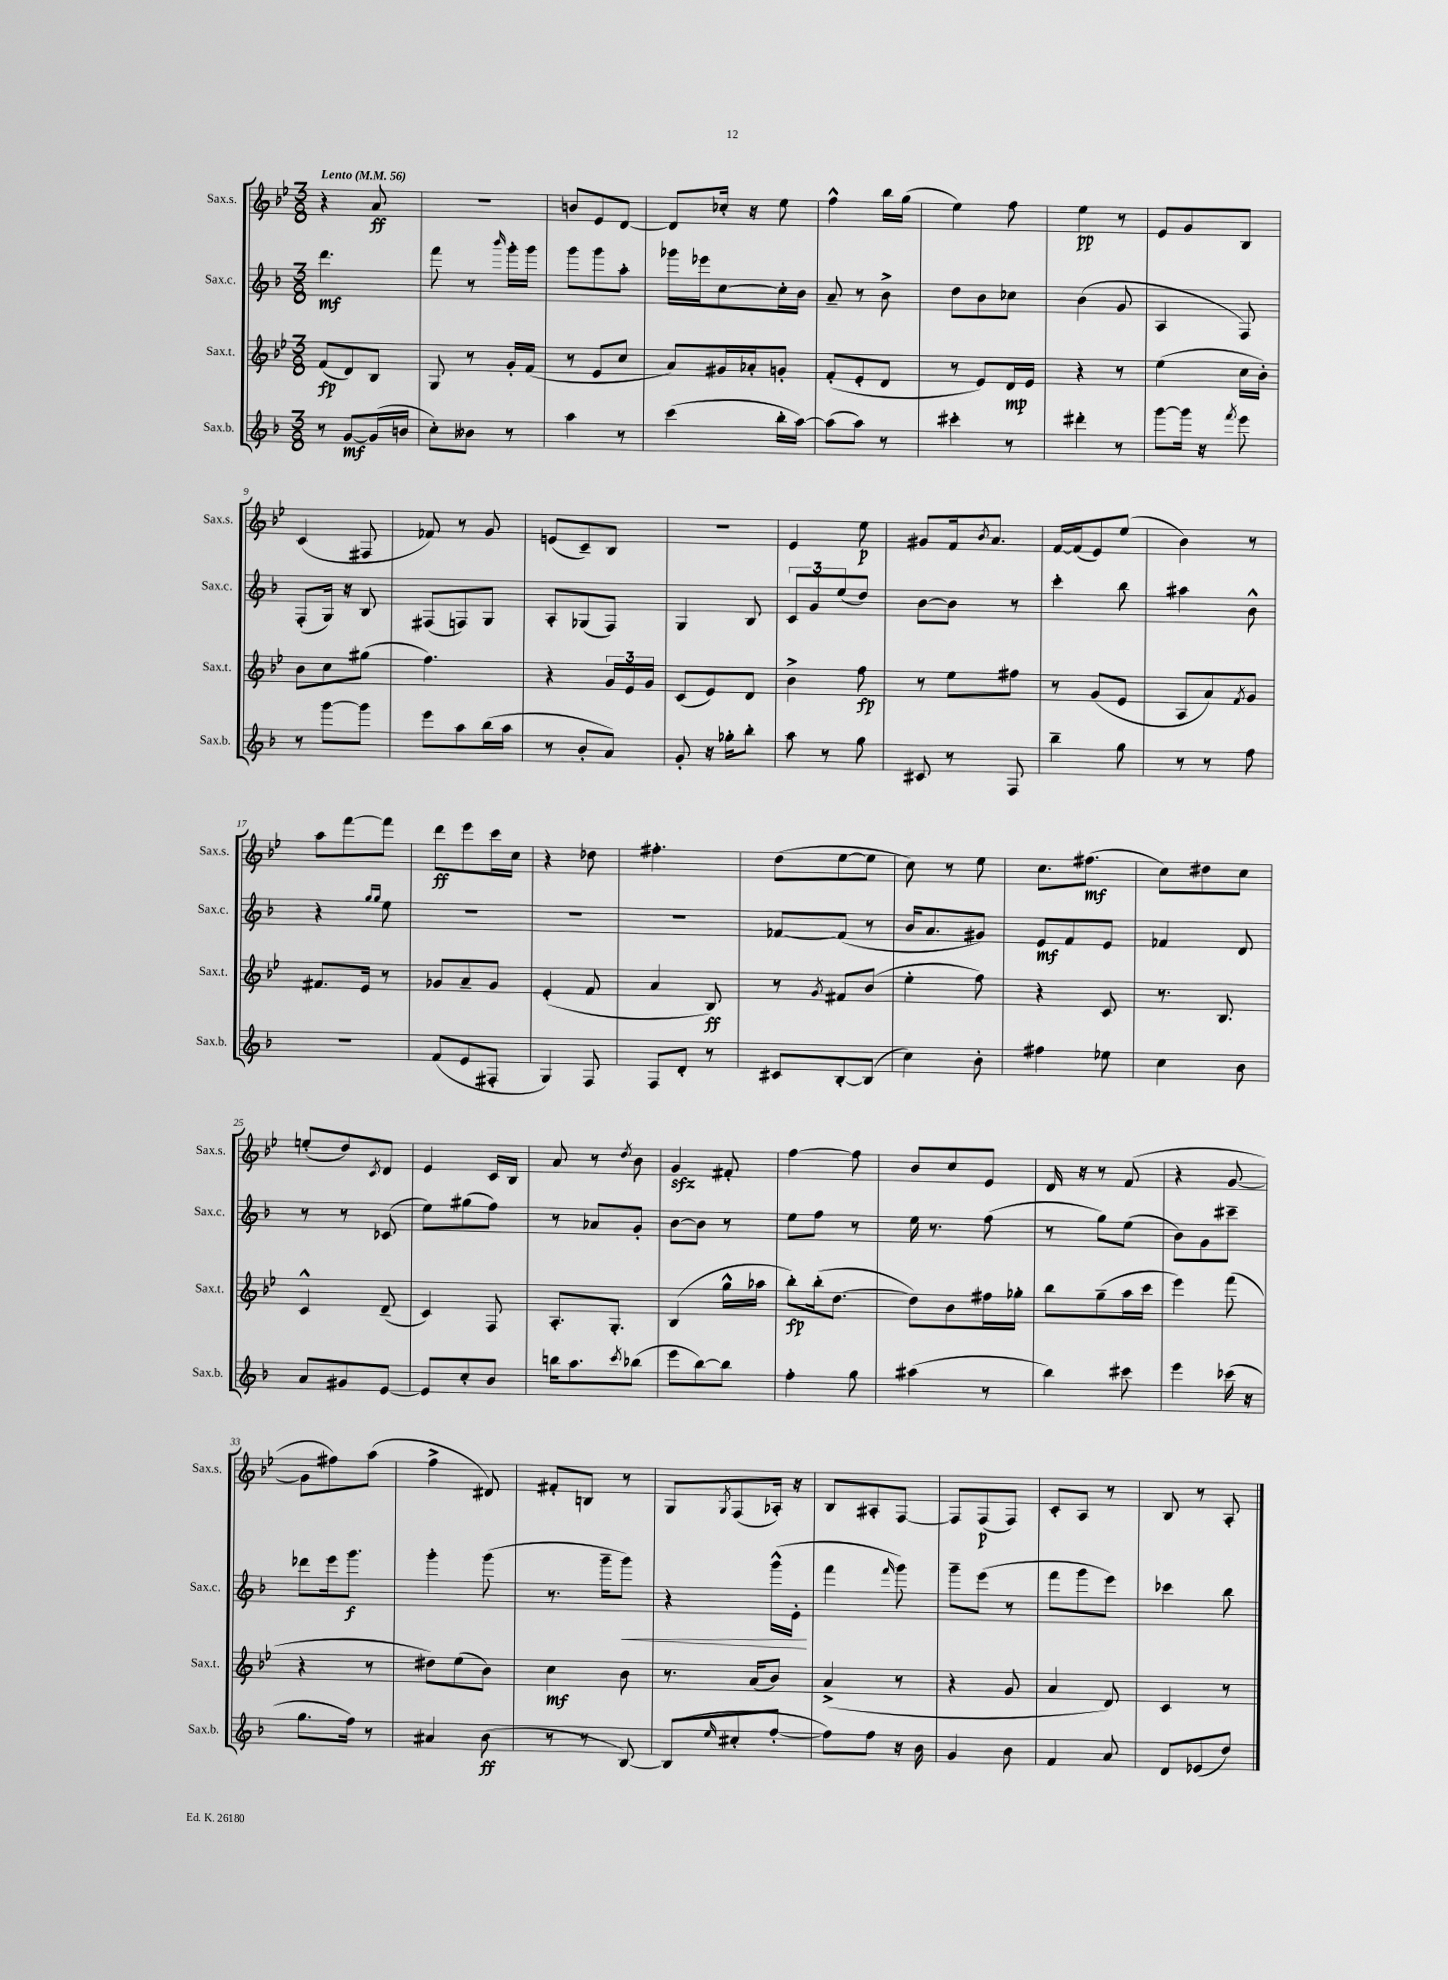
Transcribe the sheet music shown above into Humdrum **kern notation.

**kern	**dynam	**kern	**dynam	**kern	**dynam	**kern	**dynam
*part4	*part4	*part3	*part3	*part2	*part2	*part1	*part1
*staff4	*staff4	*staff3	*staff3	*staff2	*staff2	*staff1	*staff1
*I"Sax.b.	*	*I"Sax.t.	*	*I"Sax.c.	*	*I"Sax.s.	*
*I'Sax.b.	*	*I'Sax.t.	*	*I'Sax.c.	*	*I'Sax.s.	*
*clefG2	*	*clefG2	*	*clefG2	*	*clefG2	*
*k[b-]	*	*k[b-e-]	*	*k[b-]	*	*k[b-e-]	*
*M3/8	*	*M3/8	*	*M3/8	*	*M3/8	*
*MM56	*	*MM56	*	*MM56	*	*MM56	*
=1	=1	=1	=1	=1	=1	=1	=1
!	!	!	!	!	!	!LO:TX:a:B:t=Lento	!
8r	.	(8f/L	fp	4.ddd\	mf	4r	.
[8g/L	mf	8d/)	.	.	.	.	.
(16g/L]	.	8B-/J	.	.	.	8a/	ff
16bn/JJ	.	.	.	.	.	.	.
=2	=2	=2	=2	=2	=2	=2	=2
8cc'\L)	.	8G/	.	8fff\	.	4.r	.
8b--X\J	.	8r	.	8r	.	.	.
.	.	.	.	16qqbbb-/	.	.	.
8r	.	16g'/LL	.	16ggg'\LL	.	.	.
.	.	(16f/JJ	.	16ggg\JJ	.	.	.
=3	=3	=3	=3	=3	=3	=3	=3
4aa\	.	8r	.	8ggg\L	.	8bn/L	.
.	.	8e-/L	.	8ggg\	.	8e-/	.
8r	.	8cc/J	.	8aa'\J	.	[8d/J	.
=4	=4	=4	=4	=4	=4	=4	=4
(4ccc\	.	8a/L)	.	16ggg-X\LL	.	8d/L]	.
.	.	.	.	16eee-X\J	.	.	.
.	.	16g#X/L	.	[8cc\	.	16cc-X'/Jk	.
.	.	16a-X'/J	.	.	.	16r	.
16bb-'\LL	.	8gn'/J	.	16cc'\L]	.	8ee-\	.
[16aa\JJ)	.	.	.	16b-\JJ	.	.	.
=5	=5	=5	=5	=5	=5	=5	=5
(8aa\L]	.	(8f'/L	.	8a~/	.	4ff^^\	.
8aa\J)	.	8e-'/	.	8r	.	.	.
8r	.	8d/J	.	8b-^\	.	16bb-\LL	.
.	.	.	.	.	.	(16gg\JJ	.
=6	=6	=6	=6	=6	=6	=6	=6
4ccc#X'\	.	8r	.	8dd\L	.	4ee-\)	.
.	.	8e-/L)	.	8b-\	.	.	.
8r	.	16d/L	mp	8cc-X\J	.	8ff\	.
.	.	16e-/JJ	.	.	.	.	.
=7	=7	=7	=7	=7	=7	=7	=7
4ddd#X'\	.	4r	.	(4b-\	.	4ee-\	pp
8r	.	8r	.	8g/	.	8r	.
=8	=8	=8	=8	=8	=8	=8	=8
[8ggg\L	.	(4ee-\	.	4A/	.	8e-/L	.
16ggg\Jk]	.	.	.	.	.	8g/	.
16r	.	.	.	.	.	.	.
8qfff/	.	.	.	.	.	.	.
8eee\	.	16cc\LL	.	8F/)	.	8B-/J	.
.	.	16b-'\JJ)	.	.	.	.	.
!!LO:LB:g=z
=9	=9	=9	=9	=9	=9	=9	=9
8r	.	8b-\L	.	(8F'/L	.	(4c/	.
[8ggg\L	.	8cc\	.	16G/Jk)	.	.	.
.	.	.	.	16r	.	.	.
8ggg\J]	.	(8gg#X\J	.	8B-/	.	8F#X/	.
=10	=10	=10	=10	=10	=10	=10	=10
8eee\L	.	4.ff\)	.	(8F#X/L	.	8f-X/)	.
8aa\	.	.	.	8Fn/)	.	8r	.
(16bb-\L	.	.	.	8G/J	.	8g/	.
16aa\JJ	.	.	.	.	.	.	.
=11	=11	=11	=11	=11	=11	=11	=11
8r	.	4r	.	8A'/L	.	(8en/L	.
8b-'/L	.	.	.	(8G-X/	.	8c~/)	.
8a/J)	.	24g/LL	.	8F/J)	.	8B-/J	.
.	.	24e-/	.	.	.	.	.
.	.	24g/JJ	.	.	.	.	.
=12	=12	=12	=12	=12	=12	=12	=12
8g'/	.	(8c/L	.	4G/	.	4.r	.
16r	.	8e-/)	.	.	.	.	.
16gg-X'\KL	.	.	.	.	.	.	.
8bb-'\J	.	8d/J	.	8B-/	.	.	.
=13	=13	=13	=13	=13	=13	=13	=13
8aa\	.	4b-^\	.	12c/L	.	4e-/	.
.	.	.	.	12g/	.	.	.
8r	.	.	.	.	.	.	.
.	.	.	.	(12ee/	.	.	.
8gg\	.	8ff\	fp	8dd/J)	.	8ee-\	p
=14	=14	=14	=14	=14	=14	=14	=14
8c#X/	.	8r	.	[8b-\L	.	8g#X/L	.
8r	.	8ee-\L	.	8b-\J]	.	16f/k	.
.	.	.	.	.	.	8qb-/	.
.	.	.	.	.	.	8.a/J	.
8F/	.	8ff#X\J	.	8r	.	.	.
=15	=15	=15	=15	=15	=15	=15	=15
4bb-~\	.	8r	.	4ccc'\	.	[16f/LL	.
.	.	.	.	.	.	(16f/J]	.
.	.	(8g/L	.	.	.	8e-/)	.
8gg\	.	8e-/J	.	8bb-\	.	(8ee-/J	.
=16	=16	=16	=16	=16	=16	=16	=16
8r	.	8A/L	.	4aa#X\	.	4b-\)	.
8r	.	8a/)	.	.	.	.	.
.	.	8qf/	.	.	.	.	.
8ff\	.	8g/J	.	8b-^^\	.	8r	.
!!LO:LB:g=z
=17	=17	=17	=17	=17	=17	=17	=17
4.r	.	8.f#X/L	.	4r	.	8aa\L	.
.	.	.	.	.	.	[8fff\	.
.	.	16e-/Jk	.	.	.	.	.
.	.	.	.	16qqgg/LL	.	.	.
.	.	.	.	16qqgg/JJ	.	.	.
.	.	8r	.	8ee\	.	8fff\J]	.
=18	=18	=18	=18	=18	=18	=18	=18
(8f/L	.	8g-X/L	.	4.r	.	8ddd\L	ff
8e/	.	8a~/	.	.	.	8eee-\	.
8F#X'/J	.	8g-/J	.	.	.	16ccc\L	.
.	.	.	.	.	.	16cc\JJ	.
=19	=19	=19	=19	=19	=19	=19	=19
4G/)	.	(4e-'/	.	4.r	.	4r	.
8F/	.	8f/	.	.	.	8dd-X\	.
=20	=20	=20	=20	=20	=20	=20	=20
8F/L	.	4a/	.	4.r	.	4.ff#X'\	.
8d'/J	.	.	.	.	.	.	.
8r	.	8B-/)	ff	.	.	.	.
=21	=21	=21	=21	=21	=21	=21	=21
8c#X/L	.	8r	.	[8f-X/L	.	(8dd\L	.
.	.	8qg/	.	.	.	.	.
[8B-'/	.	8f#X/L	.	(8f-/J]	.	[8ee-\	.
(8B-/J]	.	(8b-/J	.	8r	.	8ee-\J]	.
=22	=22	=22	=22	=22	=22	=22	=22
4cc\)	.	4ee-'\	.	16b-/KL	.	8cc\)	.
.	.	.	.	8.a/	.	.	.
.	.	.	.	.	.	8r	.
8b-'\	.	8ff\)	.	8g#X/J)	.	8ee-\	.
=23	=23	=23	=23	=23	=23	=23	=23
4ff#X\	.	4r	.	8e/L	mf	8.cc\L	.
.	.	.	.	8f/	.	.	.
.	.	.	.	.	.	(8.ff#X\J	mf
8ee-X\	.	8c/	.	8e/J	.	.	.
=24	=24	=24	=24	=24	=24	=24	=24
4cc\	.	8.r	.	4f-X/	.	8cc\L)	.
.	.	.	.	.	.	8dd#X\	.
.	.	8.B-/	.	.	.	.	.
8b-\	.	.	.	8d/	.	8cc\J	.
!!LO:LB:g=z
=25	=25	=25	=25	=25	=25	=25	=25
8a/L	.	4c^^/	.	8r	.	(8een'/L	.
8g#X/	.	.	.	8r	.	8dd/)	.
.	.	.	.	.	.	8qc/	.
[8e/J	.	(8d~/	.	(8c-X/	.	8d/J	.
=26	=26	=26	=26	=26	=26	=26	=26
8e/L]	.	4c/)	.	8ee\L)	.	4e-/	.
8cc'/	.	.	.	(8gg#X\	.	.	.
8b-/J	.	8F/	.	8ff\J)	.	16c/LL	.
.	.	.	.	.	.	16B-/JJ	.
=27	=27	=27	=27	=27	=27	=27	=27
16bbn\KL	.	8.A'/L	.	8r	.	8a/	.
8.aa\	.	.	.	.	.	.	.
.	.	.	.	8a-X/L	.	8r	.
.	.	8.G'/J	.	.	.	.	.
8qccc/	.	.	.	.	.	8qdd/	.
(8bb-X\J	.	.	.	8g'/J	.	8b-\	.
=28	=28	=28	=28	=28	=28	=28	=28
8eee\L	.	(4B-/	.	[8b-\L	.	4gzz/	.
[8bb-\)	.	.	.	8b-\J]	.	.	.
8bb-\J]	.	16gg^^\LL	.	8r	.	8f#X'/	.
.	.	16aa-X\JJ	.	.	.	.	.
=29	=29	=29	=29	=29	=29	=29	=29
4ff'\	.	8bb-'\L)	fp	8ee\L	.	[4ff\	.
.	.	(16bb-'\k	.	8ff\J	.	.	.
.	.	[8.dd\J	.	.	.	.	.
8gg\	.	.	.	8r	.	8ff\]	.
=30	=30	=30	=30	=30	=30	=30	=30
(4aa#X\	.	8dd\L])	.	16ee\	.	8b-/L	.
.	.	.	.	8.r	.	.	.
.	.	8b-\	.	.	.	8cc/	.
8r	.	16ff#X\L	.	(8ff\	.	8e-/J	.
.	.	16gg-X'\JJ	.	.	.	.	.
=31	=31	=31	=31	=31	=31	=31	=31
4bb-\)	.	8bb-\L	.	8r	.	16d/	.
.	.	.	.	.	.	16r	.
.	.	(8gg~\	.	8gg\L)	.	8r	.
8ccc#X\	.	16aa\L	.	(8ee\J	.	(8f/	.
.	.	16ccc\JJ	.	.	.	.	.
=32	=32	=32	=32	=32	=32	=32	=32
4eee\	.	4eee-\)	.	8b-\L)	.	4r	.
.	.	.	.	8g\	.	.	.
(16ccc-X\	.	(8fff\	.	8ccc#X~\J	.	[8g/	.
16r	.	.	.	.	.	.	.
!!LO:LB:g=z
=33	=33	=33	=33	=33	=33	=33	=33
8.gg\L	.	4r	.	8ddd-X\L	.	8g\L]	.
.	.	.	.	16eee\k	.	8ff#X\)	.
16ff\Jk)	.	.	.	8.ggg\J	f	.	.
8r	.	8r	.	.	.	(8aa\J	.
=34	=34	=34	=34	=34	=34	=34	=34
4a#X/	.	8dd#X\L)	.	4ggg'\	.	4ff^\	.
.	.	(8ee-\	.	.	.	.	.
(8b-\	ff	8b-\J)	.	(8ggg\	.	8d#X/)	.
=35	=35	=35	=35	=35	=35	=35	=35
8r	.	4cc\	mf	8.r	.	8f#X'/L	.
8r	.	.	.	.	.	8Bn/J	.
.	.	.	.	16ggg~\KL	.	.	.
!	!	!	!	!	!LO:HP:b	!	!
[8B-/)	.	8b-\	.	8ggg\J)	<	8r	.
=36	=36	=36	=36	=36	=36	=36	=36
(8B-/L]	.	8.r	.	4r	.	8G/L	.
16qqee/	.	.	.	.	.	8qG/	.
8cc#X'/	.	.	.	.	.	(8F/	.
.	.	(16a/KL	.	.	.	.	.
[8ff'/J	.	8b-/J)	.	(16ggg^^\LL	.	16A-X'/Jk)	.
.	.	.	.	16e'\JJ	.	16r	.
.	.	.	.	.	[	.	.
=37	=37	=37	=37	=37	=37	=37	=37
8ff\L])	.	(4a^/	.	4fff\	.	8B-/L	.
8ff\J	.	.	.	.	.	8A#X'/	.
.	.	.	.	16qqfff/	.	.	.
16r	.	8r	.	8ggg\)	.	[8F/J	.
16b-\	.	.	.	.	.	.	.
=38	=38	=38	=38	=38	=38	=38	=38
4g/	.	4r	.	8ggg~\L	.	8F/L]	.
.	.	.	.	(8eee\J	.	(8F/	p
8b-\	.	8g/	.	8r	.	8F/J)	.
=39	=39	=39	=39	=39	=39	=39	=39
4f/	.	4a/	.	8fff\L	.	8c'/L	.
.	.	.	.	8ggg\	.	8A/J	.
8a/	.	8d/)	.	8eee\J)	.	8r	.
=40	=40	=40	=40	=40	=40	=40	=40
8d/L	.	4c/	.	4ccc-X\	.	8B-/	.
(8e-X/	.	.	.	.	.	8r	.
8dd/J)	.	8r	.	8bb-\	.	8A'/	.
==	==	==	==	==	==	==	==
*-	*-	*-	*-	*-	*-	*-	*-
